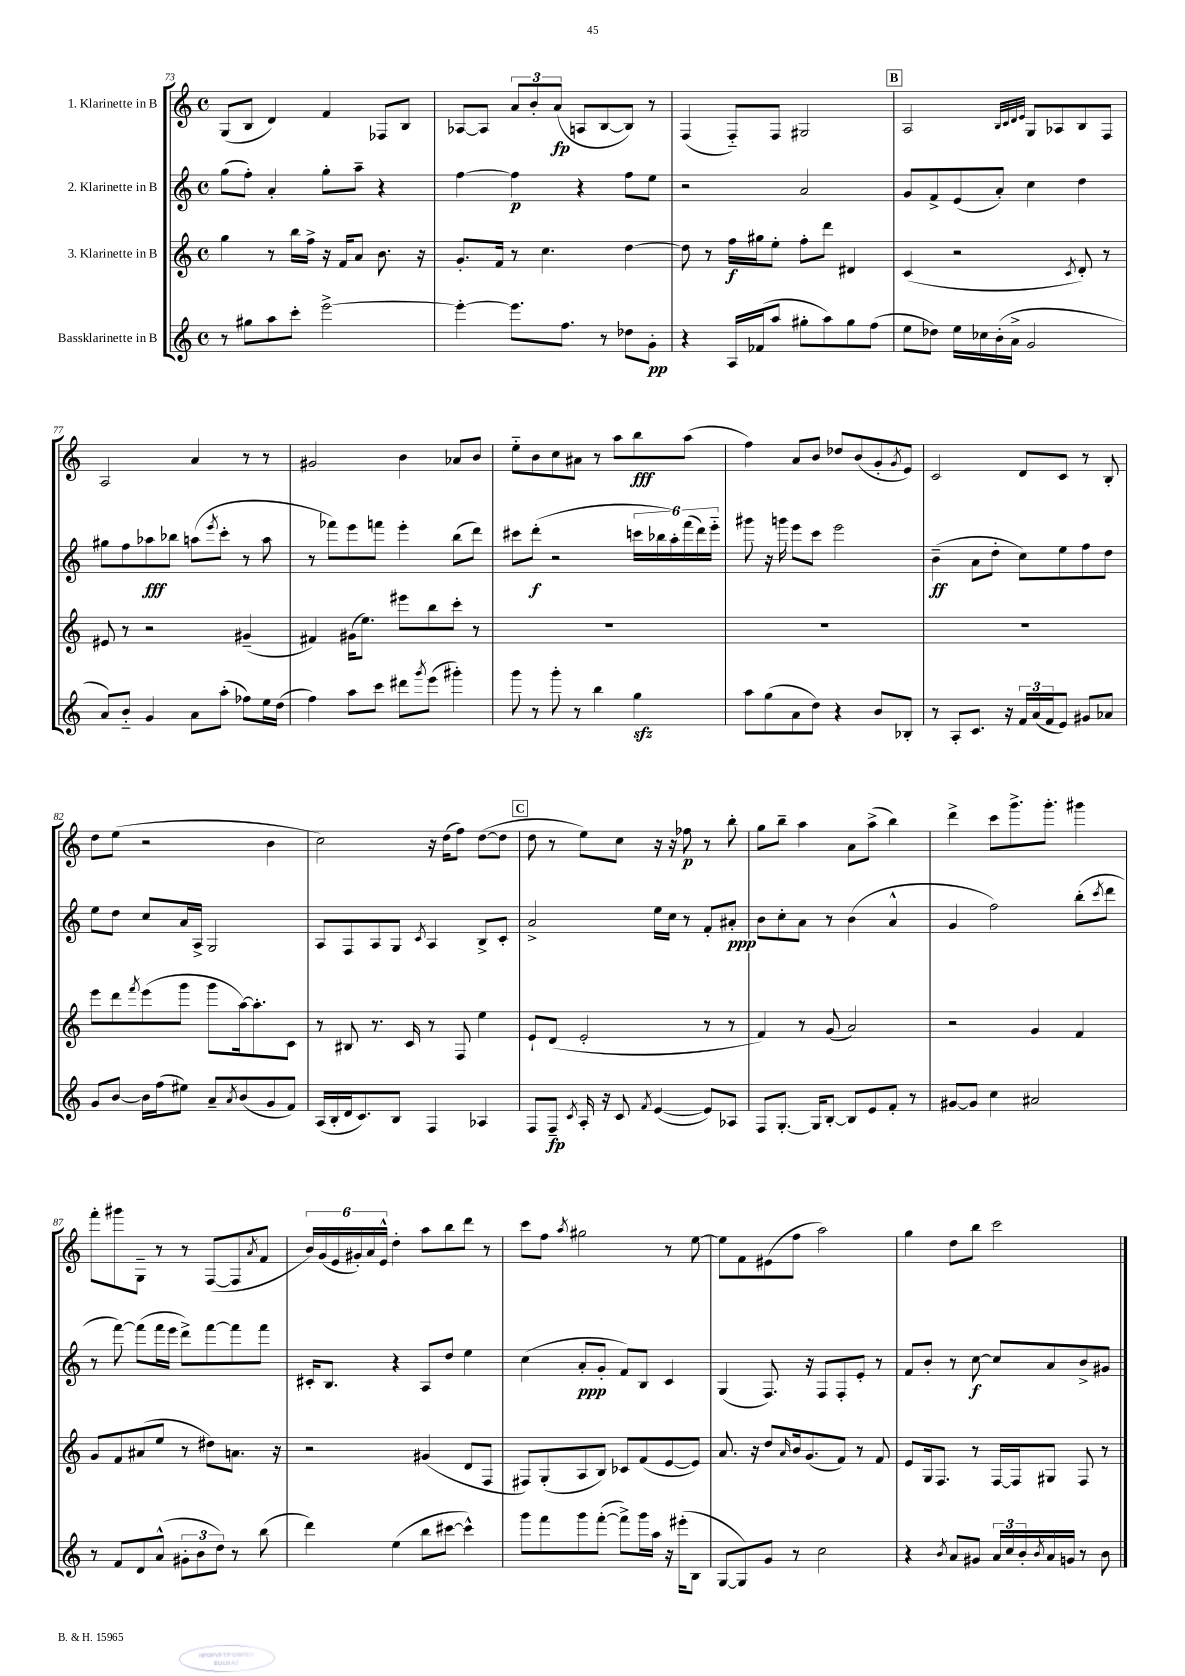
<<
\new StaffGroup <<
\new Staff = "s0" \with { instrumentName = "1. Klarinette in B" } {
    \clef treble \key c \major \defaultTimeSignature \time 4/4
    g8( b8 d'4) f'4 fes8 b8 |
    aes8~ aes8 \tuplet 3/2 { a'8 b'8-. a'8\fp( } a8 b8~ b8) r8 |
    f4( f8-_) f8 gis2 |
    \mark \markup { \box "B" } a2 \grace { b32 c'32 d'32 e'32 } g8 aes8 b8 f8 |
    a2 a'4 r8 r8 |
    gis'2 b'4 aes'8 b'8 |
    e''8-_ b'8 c''8 ais'8 r8 a''8 b''8\fff a''8( |
    f''4) a'8 b'8 des''8 b'8( g'8-. \acciaccatura { g'8 } e'8) |
    c'2 d'8 c'8 r8 b8-. |
    d''8 e''8( r2 b'4 |
    c''2) r16 d''16( f''8) d''8~( d''8 |
    \mark \markup { \box "C" } d''8 r8 e''8) c''8 r16 r16 fes''8\p r8 b''8-. |
    g''8 b''8-- a''4 a'8 a''8->( b''4) |
    d'''4-> c'''8 g'''8.-> g'''8.-. gis'''4 |
    f'''8-. gis'''8 g8-- r8 r8 f8~( f8 \acciaccatura { a'8 } f'8 |
    \tuplet 6/4 { b'16) g'16( e'16 gis'16-.) a'16 e'16-^ } d''4-. a''8 b''8 d'''8 r8 |
    c'''8 f''8 \acciaccatura { a''8 } gis''2 r8 e''8~ |
    e''8 f'8 eis'8( f''8 a''2) |
    g''4 d''8 b''8 c'''2 \bar "|." |
}
\new Staff = "s1" \with { instrumentName = "2. Klarinette in B" } {
    \clef treble \key c \major \defaultTimeSignature \time 4/4
    g''8( f''8-.) a'4-. g''8-. a''8-- r4 |
    f''4~ f''4\p r4 f''8 e''8 |
    r2 a'2 |
    \mark \markup { \box "B" } g'8 f'8-> e'8( a'8-.) c''4 d''4 |
    gis''8 f''8 aes''8\fff bes''8 a''8( \acciaccatura { e'''8 } c'''8-. r8 a''8 |
    r8 fes'''8) e'''8 f'''8 e'''4-. b''8( d'''8) |
    cis'''8 d'''8-.\f( r2 \tuplet 6/4 { c'''16 bes''16 a''16-.) f'''16( d'''16) e'''16-_ } |
    gis'''8 r16 g'''16 e'''8 c'''8 e'''2 |
    b'4--\ff( a'8 d''8-. c''8) e''8 f''8 d''8 |
    e''8 d''8 c''8 a'16 a16-> g2 |
    a8 f8 a8 g8 \acciaccatura { c'8 } a4 b8-> c'8-. |
    \mark \markup { \box "C" } a'2-> e''16 c''16 r8 f'8-. ais'8-.\ppp |
    b'8 c''8-. a'8 r8 b'4( a'4-^ |
    g'4 f''2) b''8-.( \acciaccatura { c'''8 } d'''8 |
    r8 f'''8~) f'''8( f'''16 e'''16 d'''8->) f'''8~ f'''8 f'''8 |
    cis'16-. b8. r4 a8 d''8 e''4 |
    c''4( a'8-.\ppp g'8-. f'8) b8 c'4 |
    g4( f8.) r16 f8 f8-. e'8-. r8 |
    f'8 b'8-. r8 c''8~\f c''8 a'8 b'8-> gis'8 \bar "|." |
}
\new Staff = "s2" \with { instrumentName = "3. Klarinette in B" } {
    \clef treble \key c \major \defaultTimeSignature \time 4/4
    g''4 r8 b''16 f''16-> r16 f'16 a'8 b'8. r16 |
    g'8.-. f'16 r8 c''4. d''4~ |
    d''8 r8 f''16\f gis''16 e''8-. f''8-. d'''8 dis'4 |
    \mark \markup { \box "B" } c'4( r2 \acciaccatura { c'8 } d'8-.) r8 |
    eis'8 r8 r2 gis'4--( |
    fis'4) gis'16( e''8.) eis'''8 b''8 c'''8-. r8 |
    R1 |
    R1 |
    R1 |
    e'''8 d'''8 \acciaccatura { f'''8 } e'''8( g'''8 g'''8 a''16~) a''8.-. c'8 |
    r8 bis8 r8. c'16 r8 f8 e''4 |
    \mark \markup { \box "C" } e'8-! d'8( e'2-. r8 r8 |
    f'4) r8 g'8( a'2) |
    r2 g'4 f'4 |
    g'8 f'8 ais'8( e''8 r8 dis''8) a'8. r16 |
    r2 gis'4( d'8 f8 |
    fis8) g8-.( a8 b8) ces'8 f'8( e'8~ e'8) |
    a'8. r16 d''8 \grace { a'16 } b'16 g'8.( f'8) r8 f'8 |
    e'8 g16 f8. r8 f16~ f16 gis8 f8 r8 \bar "|." |
}
\new Staff = "s3" \with { instrumentName = "Bassklarinette in B" } {
    \clef treble \key c \major \defaultTimeSignature \time 4/4
    r8 gis''8 a''8 c'''8-. e'''2~-> |
    e'''4~-. e'''8. f''8. r8 des''8 g'8-.\pp |
    r4 a16 fes'16( a''8 gis''8-. a''8) gis''8 f''8( |
    \mark \markup { \box "B" } e''8 des''8) e''16 ces''16 b'16-.( a'16-> g'2 |
    a'8) b'8-_ g'4 a'8 a''8-.( fes''8) e''16 d''16( |
    f''4) a''8 c'''8 dis'''8 \acciaccatura { g'''8 } e'''8( gis'''4-.) |
    g'''8 r8 g'''8-. r8 b''4 g''4\sfz |
    a''8 g''8( a'8 d''8) r4 b'8 bes8-. |
    r8 a8-. c'8. r16 \tuplet 3/2 { f'16 a'16( f'16 } e'8) gis'8 aes'8 |
    g'8 b'8~ b'16 f''16( eis''8) a'8-- \acciaccatura { a'8 } b'8( g'8 f'8) |
    a16( b16-. d'16 c'8.) b8 f4 aes4 |
    \mark \markup { \box "C" } f8 f8--\fp \acciaccatura { c'8 } a16-. r16 c'8 \acciaccatura { f'8 } e'4~( e'8) aes8 |
    f8 g8.~-. g16 b8~-. b8 e'8 f'8-. r8 |
    gis'8~ gis'8 c''4 ais'2 |
    r8 f'8 d'8 a'8-^( \tuplet 3/2 { gis'8-. b'8 d''8) } r8 b''8( |
    d'''4) e''4( b''8 cis'''8~ cis'''4-^) |
    g'''8 f'''8 g'''8 f'''8~-.( f'''8->) g'''16 a''16 r16 eis'''16-.( b8 |
    g8~ g8) g'8 r8 c''2 |
    r4 \acciaccatura { b'8 } a'8 gis'8 \tuplet 3/2 { a'16 c''16 b'16-. } \acciaccatura { b'8 } a'16 g'16 r8 b'8 \bar "|." |
}
>>
>>
\layout { \context { \Score currentBarNumber = #73 } }
